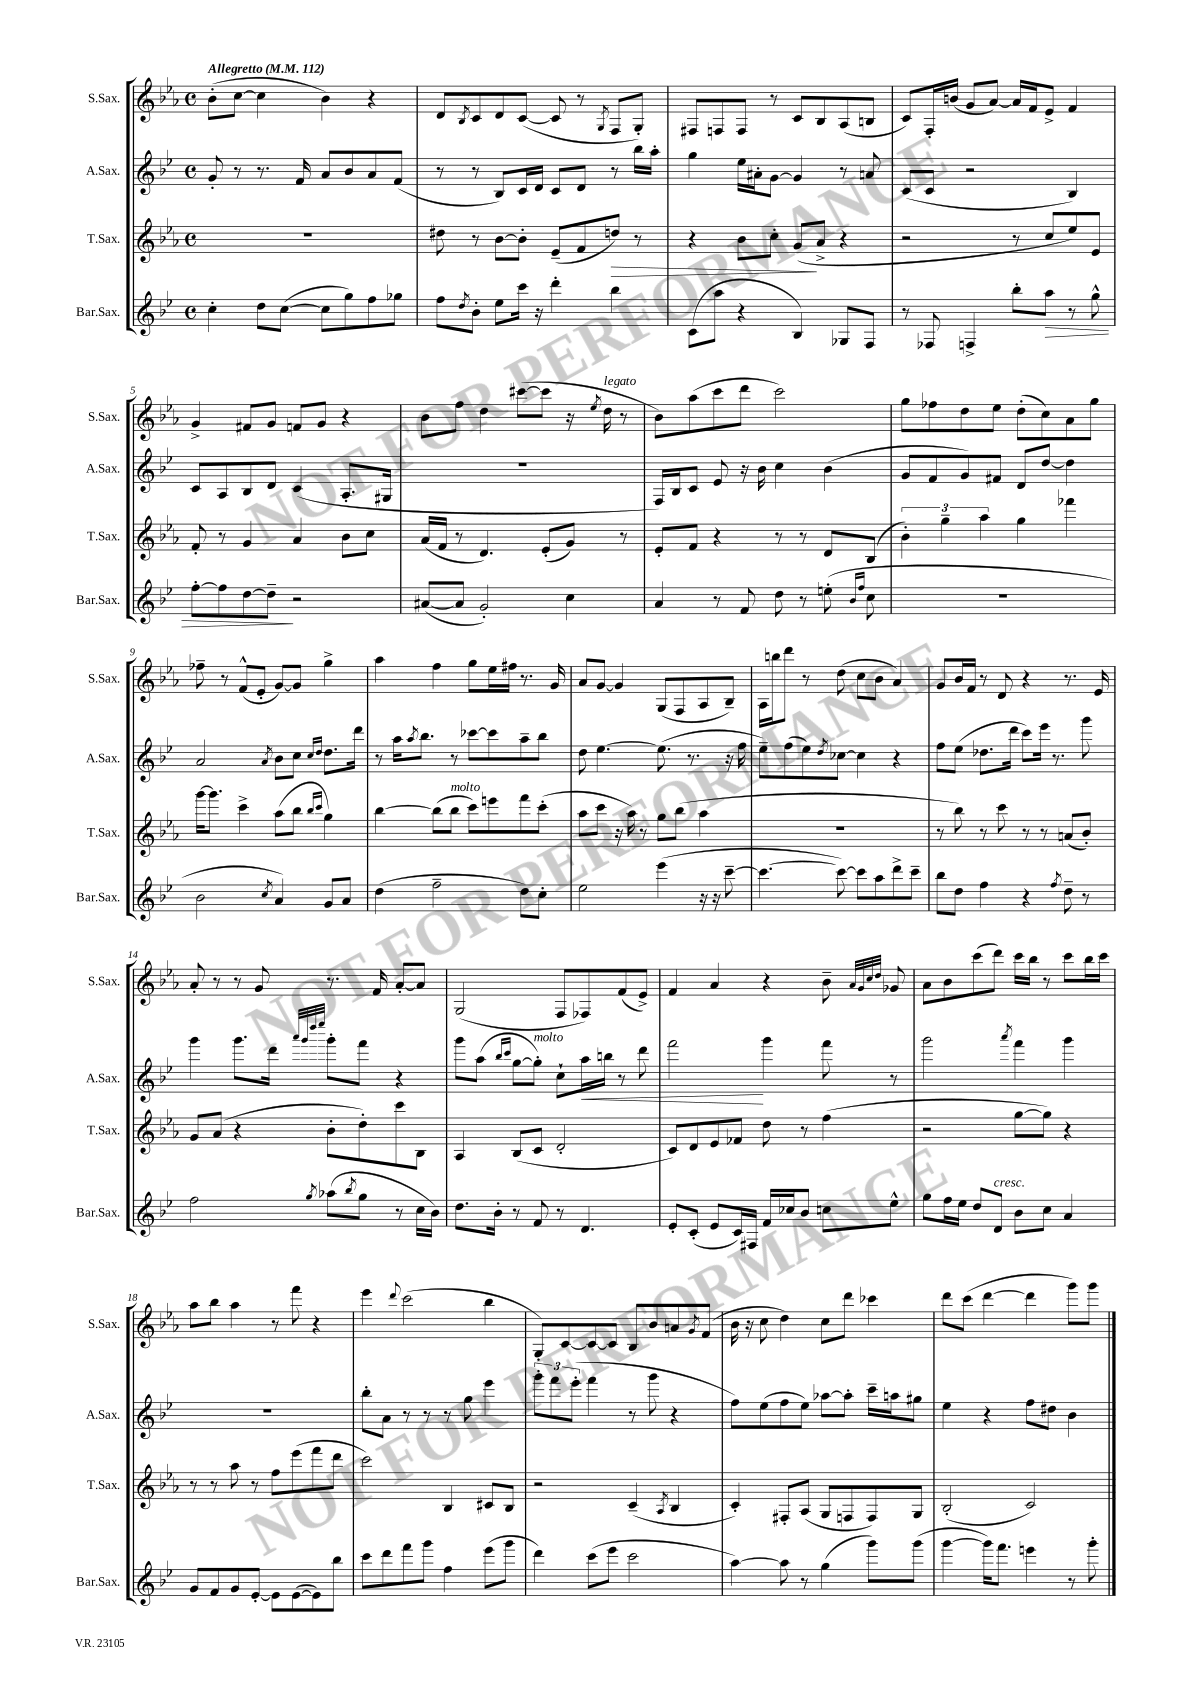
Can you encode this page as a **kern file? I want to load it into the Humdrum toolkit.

**kern	**kern	**kern	**kern
*staff4	*staff3	*staff2	*staff1
*clefG2	*clefG2	*clefG2	*clefG2
*k[b-e-]	*k[b-e-a-]	*k[b-e-]	*k[b-e-a-]
*M4/4	*M4/4	*M4/4	*M4/4
*met(c)	*met(c)	*met(c)	*met(c)
*MM112	*MM112	*MM112	*MM112
4cc'	1r	8g'	(8b-'
.	.	8r	[8cc
8dd	.	8.r	4cc]
([8cc	.	.	.
.	.	16f	.
8cc]	.	8a	4b-)
8gg)	.	8b-	.
8ff	.	8a	4r
8gg-	.	(8f	.
=	=	=	=
8ff	8dd#	8r	8d
8qdd	.	.	8qB-
8b-'	8r	8r	8c
8ee-	[8b-	8B-)	8d
16ccc	8b-']	16c	([8c
16r	.	16d	.
4ddd'	(8e-~	8c	8c]
.	8f	8d	8r
.	.	.	8qG
4bb-	8dd)	8r	8F
.	8r	16bb-	8G')
.	.	16aa'	.
=	=	=	=
(8c	4r	4gg	8F#
8aa	.	.	8F
4r	8b-	16ee-	8F
.	.	16a#'	.
.	8cc'	[8g	8r
4B-)	(8g	4g]	8c
.	8a-^	.	8B-
8G-	4r	8r	(8A-
8F	.	8a	8B
=	=	=	=
8r	2r	(8c	8c)
8F-	.	8c	16F'
.	.	.	(16b
4F^	.	2r	8g
.	.	.	[8a-)
8bb-'	8r	.	16a-]
.	.	.	16f
8aa	8cc	.	8e-^
8r	8ee-)	4B-)	4f
8gg^^	8e-	.	.
=	=	=	=
[8ff'	8f'	8c	4g^
8ff]	8r	8A	.
[8dd	4g	8B-	8f#
8dd~]	.	8d	8g
2r	4a-	(4c	8f
.	.	.	8g
.	8b-	8.A'	4r
.	8cc	.	.
.	.	16G#	.
=	=	=	=
([8a#	(16a-	1r	8b-
.	16f	.	.
8a#]	8r	.	8ff
2g')	4.d)	.	4dd
.	.	.	([8ccc#
.	(8e-'	.	8ccc#]
4cc	8g)	.	16r
.	.	.	8qee-
.	.	.	16dd
.	8r	.	8r
=	=	=	=
4a	8e-'	16F)	8b-)
.	.	16B-	.
.	8f	8c	(8aa-
8r	4r	8e-	8ccc
8f	.	16r	8ddd
.	.	16b-	.
8dd	8r	4cc	2ccc)
8r	8r	.	.
(8ee'	8d	(4b-	.
16qqb-	.	.	.
16qqff	.	.	.
8cc	(8B-	.	.
=	=	=	=
1r	6b-')	8g	8gg
.	.	8f	8ff-
.	6gg~	.	.
.	.	8g)	8dd
.	6aa-	.	.
.	.	8f#	8ee-
.	4gg	8d	(8dd'
.	.	[8dd	8cc)
.	4fff-	4dd]	8a-
.	.	.	8gg
=	=	=	=
2b-	[16ggg	2a	8ff-~
.	8.ggg]	.	.
.	.	.	8r
.	4ccc^	.	(8f^^
.	.	.	8e-'
8qcc	.	8qa	.
4a)	(8aa-	8b-	[8g)
.	8bb-	8cc	8g]
.	16qqbb-	16qqcc	.
.	16qqccc	16qqdd	.
8g	4gg)	8.dd	4gg^
8a	.	.	.
.	.	16ddd	.
=	=	=	=
(4dd	[4bb-	8r	4aa-
.	.	16aa	.
.	.	8qaa	.
.	.	8.bb-	.
2ff~	(8bb-]	.	4ff
.	8bb-	8r	.
.	8ccc)	[8ccc-	8gg
.	8eee	8ccc-]	16ee-
.	.	.	16ff#
8dd)	8fff	8aa~	8.r
8cc'	(8ccc'	8bb-	.
.	.	.	16g
=	=	=	=
2ee-	8aa-	8dd	8a-
.	8ccc	[4.ee-	[8g
.	16r	.	4g]
.	16aa-)	.	.
.	8r	.	.
(4eee-	8gg	(8.ee-]	(8G
.	(8bb-	.	8F
.	.	8.r	.
16r	4aa-	.	8A-
16r	.	.	.
[8ccc~	.	16r	8B-~)
.	.	16ff	.
=	=	=	=
4.ccc_	1r	8ee-~)	16A-
.	.	.	16bb
.	.	(8ff	8ddd
.	.	8ee-)	8r
.	.	8qdd	.
8ccc_)	.	[8cc-	(8dd
8ccc]	.	4cc-]	8cc
8aa	.	.	8b-
8ddd^	.	4r	4a-)
8ccc~	.	.	.
=	=	=	=
8bb-	8r	8ff	8g
8dd	8bb-)	(8ee-	16b-
.	.	.	16f
4ff	8r	8.dd-	8r
.	8ccc	.	8d
.	.	16ddd	.
4r	8r	8ccc)	4r
.	8r	16eee-	.
.	.	8.r	.
8qff	.	.	.
8dd~	(8a	.	8.r
8r	8b-')	8ggg	.
.	.	.	16e-
=	=	=	=
2ff	8g	4ggg	8a-'
.	(8a-	.	8r
.	4r	8.ggg	8r
.	.	.	8g
.	.	16ddd	.
.	.	32qqaaa	.
.	.	32qqggg	.
.	.	32qqdddd	.
8qgg	.	32qqeeee-	.
(8aa-	8b-'	8ggg'	8.r
8qbb-	.	.	.
8gg	8dd')	8fff	.
.	.	.	16f
8r	8ccc	4r	[8a-'
16cc	8B-	.	8a-]
16b-)	.	.	.
=	=	=	=
8.dd	4A-	8ggg	(2G
.	.	(8aa	.
16b-'	.	.	.
.	.	16qqbb-	.
.	.	16qqccc	.
8r	(8B-	[8gg	.
8f	8c	8gg'])	.
8r	2d'	8cc`	8F
4.d	.	16aa	8F-)
.	.	16bb	.
.	.	8r	(8f
.	.	8ddd	8e-^)
=	=	=	=
8e-'	8c)	2fff	4f
(8c'	8d	.	.
8e-	8e-	.	4a-
16c)	8f-	.	.
16F#	.	.	.
16f	8dd	4ggg	4r
16cc-	.	.	.
8b-	8r	.	.
8cc	(4ff	8fff	8b-~
.	.	.	32qqa-
.	.	.	32qqg
.	.	.	32qqcc
.	.	.	32qqdd
8ee-^^	.	8r	8g-
=	=	=	=
8gg	2r	2ggg	8a-
16ff	.	.	8b-
16ee-	.	.	.
8dd	.	.	(8ccc
8d	.	.	8ddd)
.	.	8qaaa	.
8b-	[8gg	4fff	16ccc
.	.	.	16bb-
8cc	8gg])	.	8r
4a	4r	4ggg	8ccc
.	.	.	16bb-
.	.	.	16ccc
=	=	=	=
8g	8r	1r	8aa-
8f	8r	.	8bb-
8g	8aa-	.	4aa-
[8e-'	8r	.	.
8e-]	8ff	.	8r
([8e-	(8eee-	.	8fff
8e-])	8fff	.	4r
8bb-	8ddd	.	.
=	=	=	=
8ccc	2ccc)	8bb-'	4eee-
8ddd	.	8a	.
.	.	.	8qqddd
8fff	.	8r	(2ccc
8ggg	.	8r	.
4ff	4B-	8r	.
.	.	8gg	.
(8eee-	8c#	4eee-	4bb-
8ggg	8B-	.	.
=	=	=	=
4ddd)	2r	12ggg'	8G')
.	.	12fff	.
.	.	.	[8c
.	.	(12eee-'	.
(8ccc	.	4fff	8c_
8eee-	.	.	8c]
2ccc	(4c~	8r	8B-
.	.	8ggg	8b-
.	8qA-	.	.
.	4B-	4r	8a
.	.	.	8qg
.	.	.	(8f
=	=	=	=
[4aa)	4c')	8ff)	16b-
.	.	.	16r
.	.	(8ee-	8cc
8aa]	8F#'	8ff	4dd)
8r	(8A-	8ee-)	.
(4gg	8G	[8aa-	8cc
.	8F	8aa-']	8ddd
8ggg)	8F)	16ccc~	4ccc-
.	.	16aa	.
(8ggg	8G	8gg#	.
=	=	=	=
[4ggg	(2B-'	4ee-	8ddd
.	.	.	(8ccc
16ggg])	.	4r	[4ddd
8.fff	.	.	.
4eee	2c)	8ff	4ddd]
.	.	8dd#	.
8r	.	4b-	8ggg)
8ggg'	.	.	8ggg
==	==	==	==
*-	*-	*-	*-
